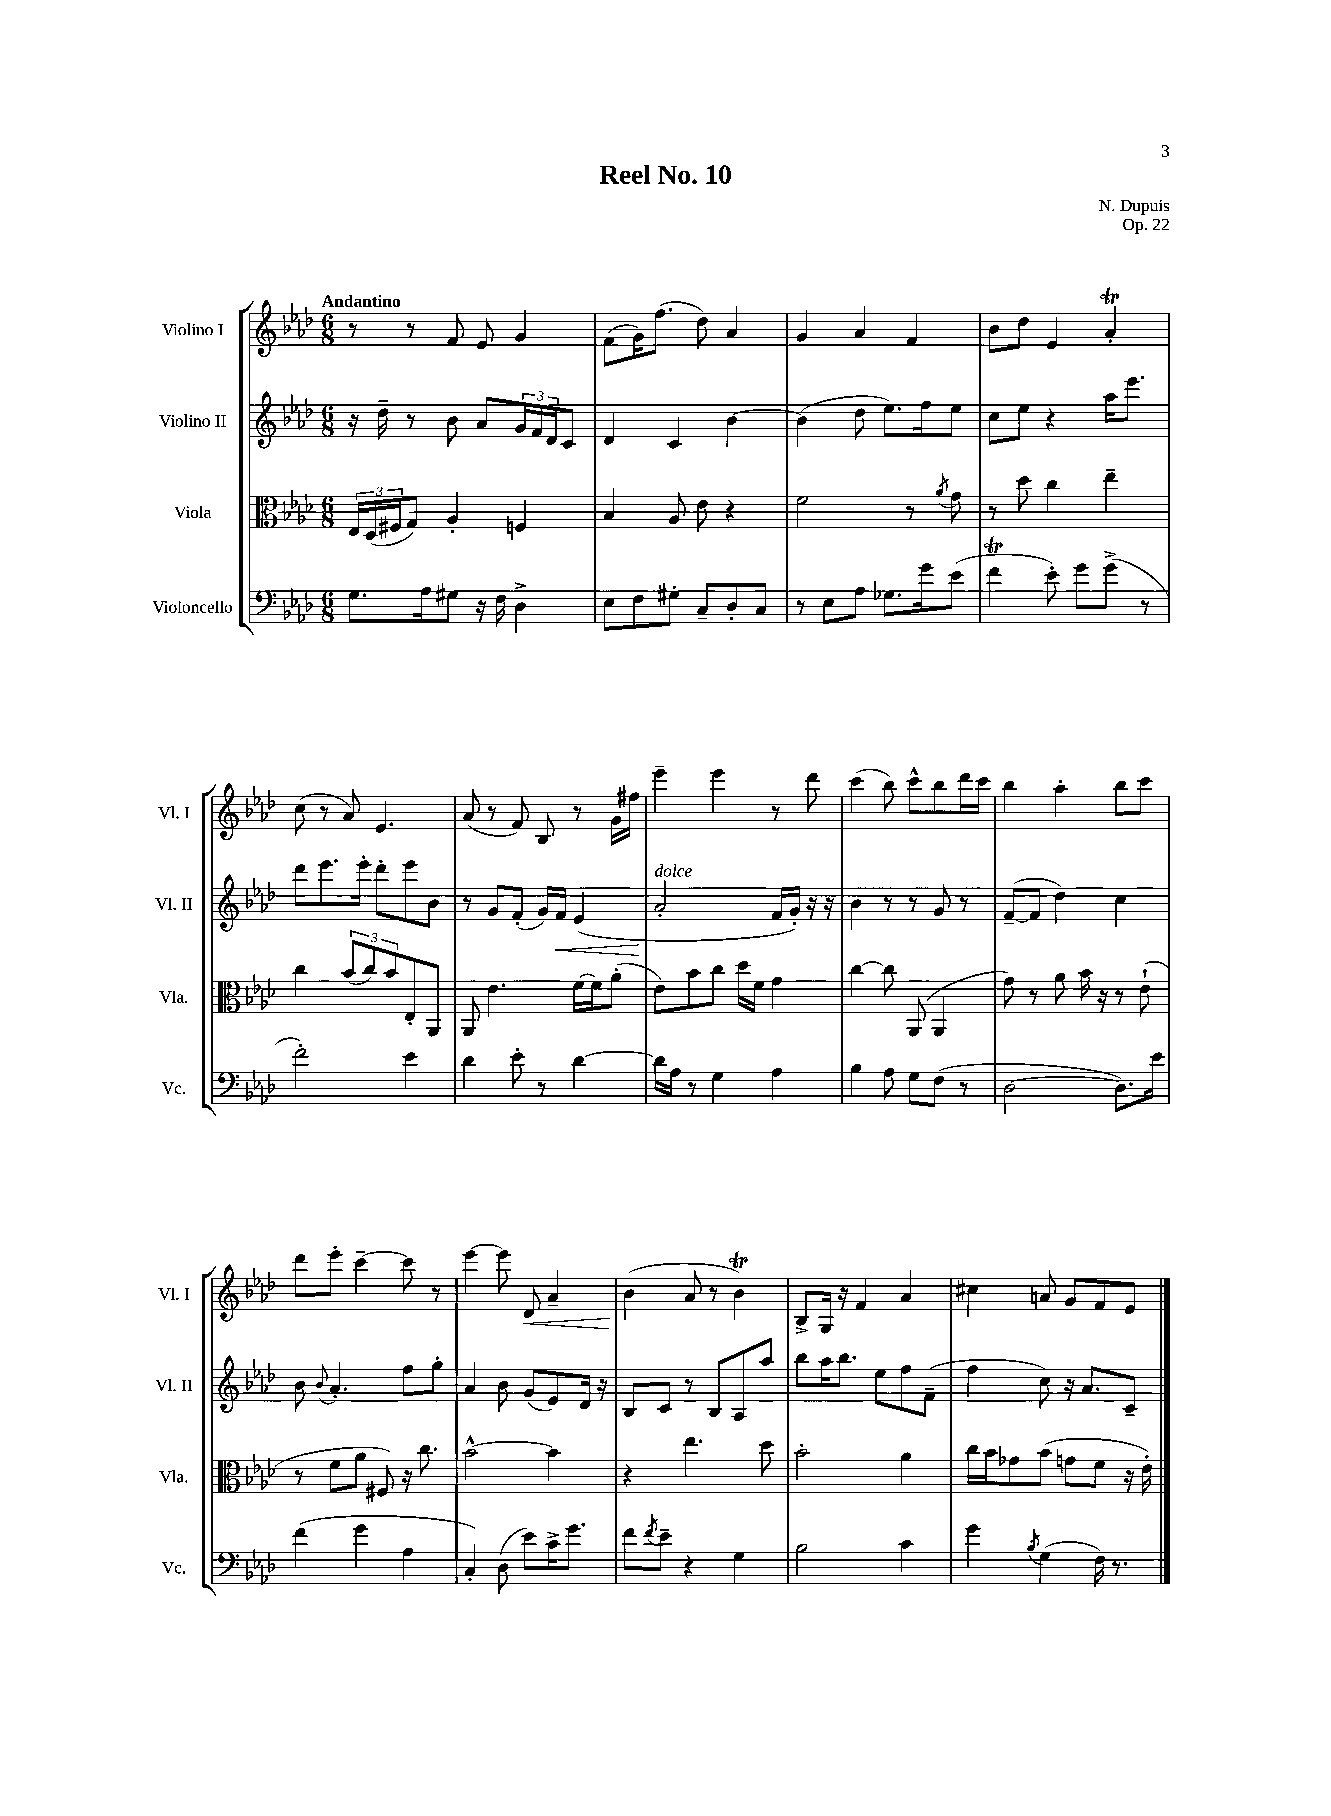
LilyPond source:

\header { title = "Reel No. 10" composer = "N. Dupuis" opus = "Op. 22" }
<<
\new StaffGroup <<
\new Staff = "s0" \with { instrumentName = "Violino I" shortInstrumentName = "Vl. I" } {
    \clef treble \key aes \major \numericTimeSignature \time 6/8 \tempo "Andantino"
    r8 r8 f'8 ees'8 g'4 |
    f'8( g'16) f''8.( des''8) aes'4 |
    g'4 aes'4 f'4 |
    bes'8 des''8 ees'4 aes'4-.\trill |
    c''8( r8 aes'8) ees'4. |
    aes'8( r8 f'8) bes8 r8 g'16 fis''16 |
    ees'''4-- ees'''4 r8 des'''8 |
    c'''4( bes''8) c'''8-^ bes''8 des'''16 c'''16 |
    bes''4 aes''4-. bes''8 c'''8 |
    des'''8 ees'''8-. c'''4~-- c'''8 r8 |
    ees'''4~ ees'''8 des'8\< aes'4-- |
    bes'4\!( aes'8 r8 bes'4\trill) |
    bes8-> g16 r16 f'4 aes'4 |
    cis''4 a'8 g'8 f'8 ees'8 \bar "|." |
}
\new Staff = "s1" \with { instrumentName = "Violino II" shortInstrumentName = "Vl. II" } {
    \clef treble \key aes \major \numericTimeSignature \time 6/8
    r16 des''16-- r8 bes'8 aes'8 \tuplet 3/2 { g'16 f'16 des'16 } c'8 |
    des'4 c'4 bes'4~ |
    bes'4( des''8 ees''8.) f''16 ees''8 |
    c''8 ees''8 r4 aes''16 ees'''8. |
    des'''8 ees'''8. ees'''16-. des'''8-. ees'''8 bes'8 |
    r8 g'8 f'8-.( g'16) f'16\< ees'4( |
    aes'2-.\!^\markup { \italic "dolce" } f'16 g'16-.) r16 r16 |
    bes'4 r8 r8 g'8 r8 |
    f'8~--( f'8 des''4) c''4 |
    bes'8 \appoggiatura { bes'8 } aes'4.-. f''8 g''8-. |
    aes'4 bes'8 g'8( ees'8) des'16 r16 |
    bes8 c'8 r8 bes8 aes8 aes''8 |
    bes''8 aes''16 bes''8. ees''8 f''8 f'8--( |
    f''4 c''8) r16 aes'8. c'8-- \bar "|." |
}
\new Staff = "s2" \with { instrumentName = "Viola" shortInstrumentName = "Vla." } {
    \clef alto \key aes \major \numericTimeSignature \time 6/8
    \tuplet 3/2 { ees16 des16( fis16 } g8) aes4-. f4 |
    bes4 aes8 ees'8 r4 |
    f'2 r8 \acciaccatura { aes'8 } g'8 |
    r8 des''8 c''4 ees''4-- |
    c''4 \tuplet 3/2 { bes'8( c''8) bes'8 } ees8-. aes,8 |
    aes,8 ees'4. f'16~ f'16 aes'8-.( |
    ees'8) bes'8 c''8 des''16 f'16 g'4 |
    c''4~ c''8 aes,8( aes,4 |
    g'8) r8 aes'8 bes'16 r16 r8 ees'8-!( |
    r8 f'8 aes'8 fis8) r16 c''8. |
    bes'2~-^ bes'4 |
    r4 ees''4. des''8 |
    bes'2-. aes'4 |
    c''16 bes'16 ges'8 bes'8( g'8 f'8 r16 ees'16-.) \bar "|." |
}
\new Staff = "s3" \with { instrumentName = "Violoncello" shortInstrumentName = "Vc." } {
    \clef bass \key aes \major \numericTimeSignature \time 6/8
    g8. aes16 gis8 r16 f16 des4-> |
    ees8 f8 gis8-. c8-- des8-. c8 |
    r8 ees8 aes8 ges8. g'16 ees'8( |
    f'4\trill ees'8-.) g'8 g'8->( r8 |
    f'2-.) ees'4 |
    des'4 ees'8-. r8 des'4~ |
    des'16 aes16 r8 g4 aes4 |
    bes4 aes8 g8 f8( r8 |
    des2~ des8.) ees'16 |
    f'4( g'4 aes4 |
    c4-.) des8( ees'8) c'16-> g'8. |
    f'8 \acciaccatura { f'8 } ees'8-- r4 g4 |
    bes2 c'4 |
    g'4 \acciaccatura { bes8 } g4( f16) r8. \bar "|." |
}
>>
>>
\layout { \context { \Score \remove "Bar_number_engraver" } }
